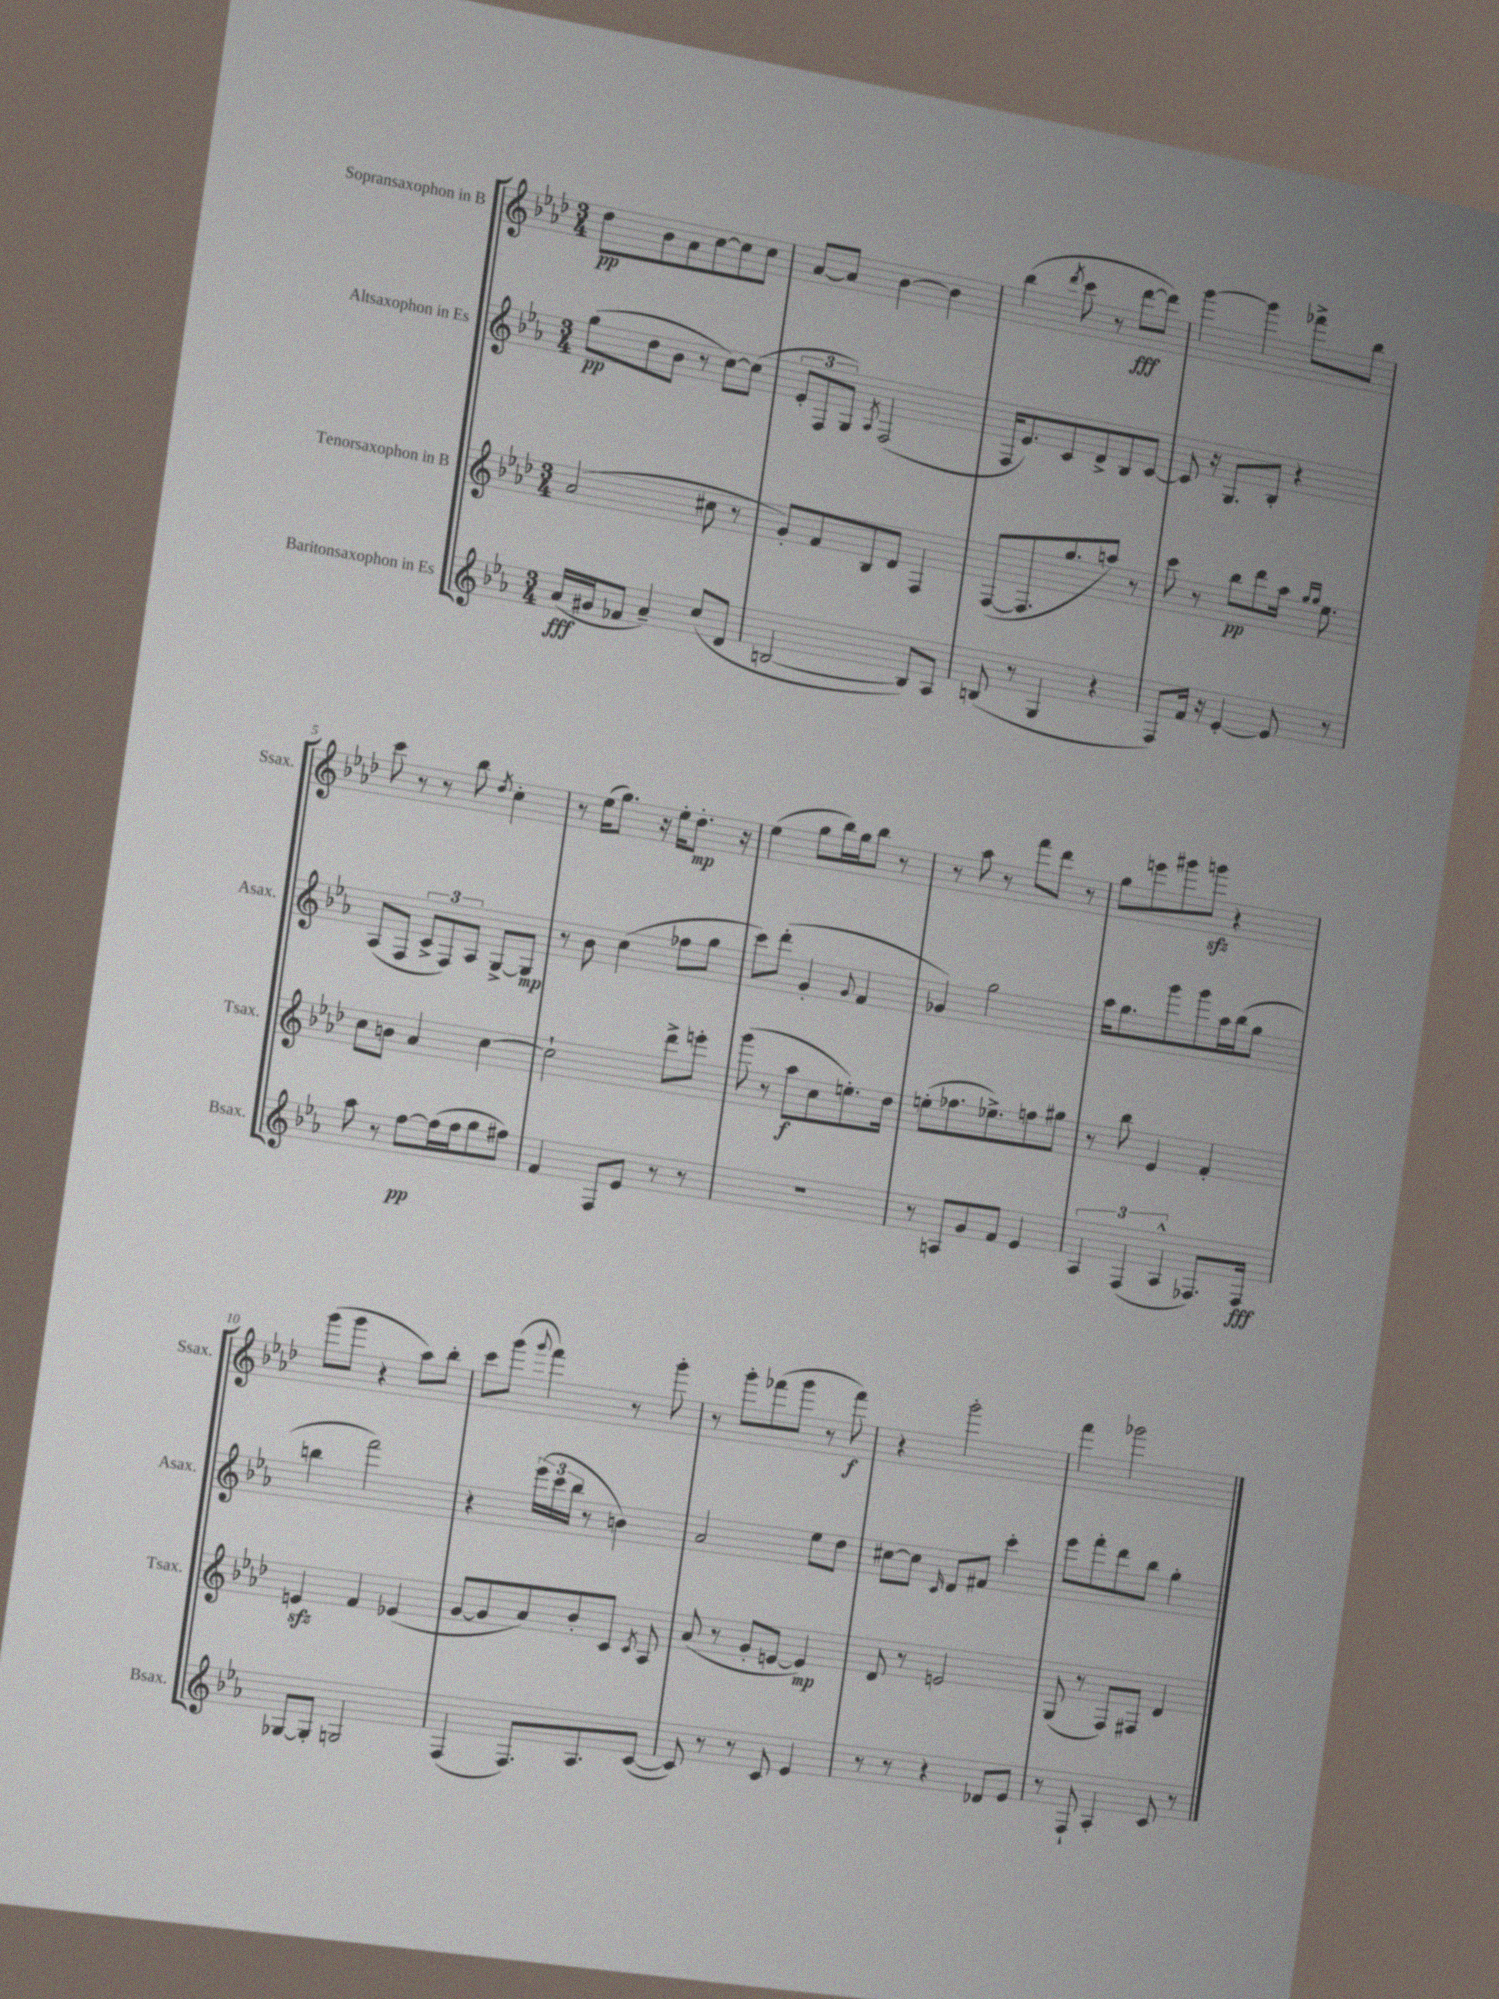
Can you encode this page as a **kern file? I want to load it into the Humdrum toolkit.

**kern	**dynam	**kern	**dynam	**kern	**dynam	**kern	**dynam
*part4	*part4	*part3	*part3	*part2	*part2	*part1	*part1
*staff4	*staff4	*staff3	*staff3	*staff2	*staff2	*staff1	*staff1
*I"Baritonsaxophon in Es	*	*I"Tenorsaxophon in B	*	*I"Altsaxophon in Es	*	*I"Sopransaxophon in B	*
*I'Bsax.	*	*I'Tsax.	*	*I'Asax.	*	*I'Ssax.	*
*clefG2	*	*clefG2	*	*clefG2	*	*clefG2	*
*k[b-e-a-]	*	*k[b-e-a-d-]	*	*k[b-e-a-]	*	*k[b-e-a-d-]	*
*M3/4	*	*M3/4	*	*M3/4	*	*M3/4	*
=1	=1	=1	=1	=1	=1	=1	=1
(16a-/LL	fff	(2a-/	.	(8gg\L	pp	8dd-\L	pp
16g#X/J	.	.	.	.	.	.	.
8f-X/J	.	.	.	8dd\	.	8b-\	.
4a-~/)	.	.	.	8b-\J	.	8a-\	.
.	.	.	.	8r	.	[8cc\	.
(8cc/L	.	8cc#X\	.	[8cc\L)	.	8cc\]	.
8d/J	.	8r	.	(8cc\J]	.	8cc\J	.
=2	=2	=2	=2	=2	=2	=2	=2
[2Bn/	.	8g'/L)	.	12e-'/L	.	[8a-/L	.
.	.	.	.	12F/	.	.	.
.	.	8f/	.	.	.	8a-/J]	.
.	.	.	.	12G/J)	.	.	.
.	.	.	.	8qA-/	.	.	.
.	.	8B-/	.	(2F/	.	[4b-\	.
.	.	8d-/J	.	.	.	.	.
8B/L])	.	4F/	.	.	.	4b-\]	.
8A-/J	.	.	.	.	.	.	.
=3	=3	=3	=3	=3	=3	=3	=3
(8Bn/	.	([8F/L	.	16F/KL	.	(4bb-\	.
.	.	.	.	8.e-/)	.	.	.
8r	.	8.F/]	.	.	.	.	.
.	.	.	.	.	.	8qddd-/	.
4G/	.	.	.	8c/	.	8ccc\	.
.	.	8.gg/	.	.	.	.	.
.	.	.	.	8d^/	.	8r	.
4r	.	8aan/J)	.	8B-/	.	[8ddd-\L	fff
.	.	8r	.	[8c/J	.	8ddd-\J])	.
=4	=4	=4	=4	=4	=4	=4	=4
8F/L)	.	8ccc\	.	8c/]	.	[4ggg\	.
16f/Jk	.	8r	.	16r	.	.	.
16r	.	.	.	8.G/L	.	.	.
[4e-'/	.	8bb-\L	pp	.	.	4ggg\]	.
.	.	8ddd-\	.	8B-'/J	.	.	.
8e-/]	.	16aa-\Jk	.	4r	.	8fff-X^\L	.
.	.	16qqgg/LL	.	.	.	.	.
.	.	16qqgg/JJ	.	.	.	.	.
.	.	8.ee-\	.	.	.	.	.
8r	.	.	.	.	.	8bb-\J	.
!!LO:LB:g=z
=5	=5	=5	=5	=5	=5	=5	=5
8aa-\	.	8cc\L	.	(8A-/L	.	8ccc\	.
8r	.	8bn\J	.	8F/J	.	8r	.
[8ff\L	pp	4a-/	.	12c^/L	.	8r	.
.	.	.	.	12F/)	.	.	.
(16ff\L]	.	.	.	.	.	8bb-\	.
.	.	.	.	12A-/J	.	.	.
16ff\J	.	.	.	.	.	.	.
.	.	.	.	.	.	8qdd-/	.
8gg\	.	[4cc\	.	[8G^/L	.	4cc'\	.
8ff#X\J)	.	.	.	8G/J]	mp	.	.
=6	=6	=6	=6	=6	=6	=6	=6
4f/	.	2cc`\]	.	8r	.	8r	.
.	.	.	.	8b-\	.	(16ee-\KL	.
.	.	.	.	.	.	8.gg\J)	.
8F/L	.	.	.	(4cc\	.	.	.
8e-/J	.	.	.	.	.	16r	.
.	.	.	.	.	.	16ee-'\KL	.
8r	.	8ddd-^\L	.	8ff-X\L	.	8.dd-'\J	mp
8r	.	8eeen'\J	.	8gg\J	.	.	.
.	.	.	.	.	.	16r	.
=7	=7	=7	=7	=7	=7	=7	=7
2.r	.	(8ggg\	.	8ccc\L)	.	(4ee-\	.
.	.	8r	.	(8ddd'\J	.	.	.
.	.	8aa-\L	f	4g'/	.	8gg\L	.
.	.	8cc\	.	.	.	16bb-\L)	.
.	.	.	.	.	.	16gg\J	.
.	.	.	.	8qqg/	.	.	.
.	.	8.een'\)	.	4f/	.	8bb-\J	.
.	.	.	.	.	.	8r	.
.	.	16dd-\Jk	.	.	.	.	.
=8	=8	=8	=8	=8	=8	=8	=8
8r	.	(8een'\L	.	4g-X/)	.	8r	.
8An/L	.	8.ff-X\	.	.	.	8aa-\	.
8g/	.	.	.	2gg\	.	8r	.
.	.	8.ee-X^\)	.	.	.	.	.
8f/J	.	.	.	.	.	8fff\L	.
4e-/	.	8ffn\	.	.	.	8ddd-\J	.
.	.	8gg#X\J	.	.	.	8r	.
=9	=9	=9	=9	=9	=9	=9	=9
6A-/	.	8r	.	16aa-\KL	.	8gg\L	.
.	.	.	.	8.gg\	.	.	.
.	.	8bb-\	.	.	.	8eeen\	.
(6F/	.	.	.	.	.	.	.
.	.	4e-/	.	8ggg\	.	8ggg#X\	.
6A-^^/	.	.	.	.	.	.	.
.	.	.	.	8ggg\	.	8gggnzz\J	.
8.F-X/L)	.	4f'/	.	16aa-\L	.	4r	.
.	.	.	.	(16bb-\J	.	.	.
.	.	.	.	8gg\J	.	.	.
16F-/Jk	fff	.	.	.	.	.	.
!!LO:LB:g=z
=10	=10	=10	=10	=10	=10	=10	=10
[8G-X/L	.	4enzz/	.	4bbn\	.	(8ggg\L	.
8G-'/J]	.	.	.	.	.	8ggg\J	.
2Gn/	.	4f/	.	2fff\)	.	4r	.
.	.	(4e-X/	.	.	.	8aa-\L)	.
.	.	.	.	.	.	8bb-'\J	.
=11	=11	=11	=11	=11	=11	=11	=11
(4F/	.	[8g/L	.	4r	.	8ccc\L	.
.	.	8g/]	.	.	.	(8ggg\J	.
.	.	.	.	.	.	8qqggg/	.
8.F/L)	.	8a-/)	.	(24eee-\LL	.	4fff\)	.
.	.	.	.	24ccc\	.	.	.
.	.	.	.	24bb-\JJ	.	.	.
.	.	8b-'/	.	8r	.	.	.
8.A-/	.	.	.	.	.	.	.
.	.	8c/J	.	4bn\)	.	8r	.
.	.	8qc/	.	.	.	.	.
([8c/J	.	8A-/	.	.	.	8ggg'\	.
=12	=12	=12	=12	=12	=12	=12	=12
8c/])	.	(8a-/	.	2a-/	.	8r	.
8r	.	8r	.	.	.	8ggg'\L	.
8r	.	8g'/L	.	.	.	(8fff-X\	.
8c/	.	[8en/J	.	.	.	8ggg\J	.
4e-/	.	4e/])	mp	8ee-\L	.	8r	.
.	.	.	.	8dd\J	.	8fff-\)	f
=13	=13	=13	=13	=13	=13	=13	=13
8r	.	8d-/	.	[8cc#X\L	.	4r	.
8r	.	8r	.	8cc#\J]	.	.	.
.	.	.	.	16qqc/	.	.	.
4r	.	2en/	.	8d/L	.	2ggg'\	.
.	.	.	.	8f#X/J	.	.	.
8d-X/L	.	.	.	4ccc'\	.	.	.
8e-/J	.	.	.	.	.	.	.
=14	=14	=14	=14	=14	=14	=14	=14
8r	.	(8G/	.	8eee-\L	.	4fff\	.
8F`/	.	8r	.	8fff'\	.	.	.
4A-'/	.	8F/L)	.	8ddd\	.	2ggg-X\	.
.	.	8F#X/J	.	8bb-\J	.	.	.
8c/	.	4d-/	.	4gg'\	.	.	.
8r	.	.	.	.	.	.	.
==	==	==	==	==	==	==	==
*-	*-	*-	*-	*-	*-	*-	*-
